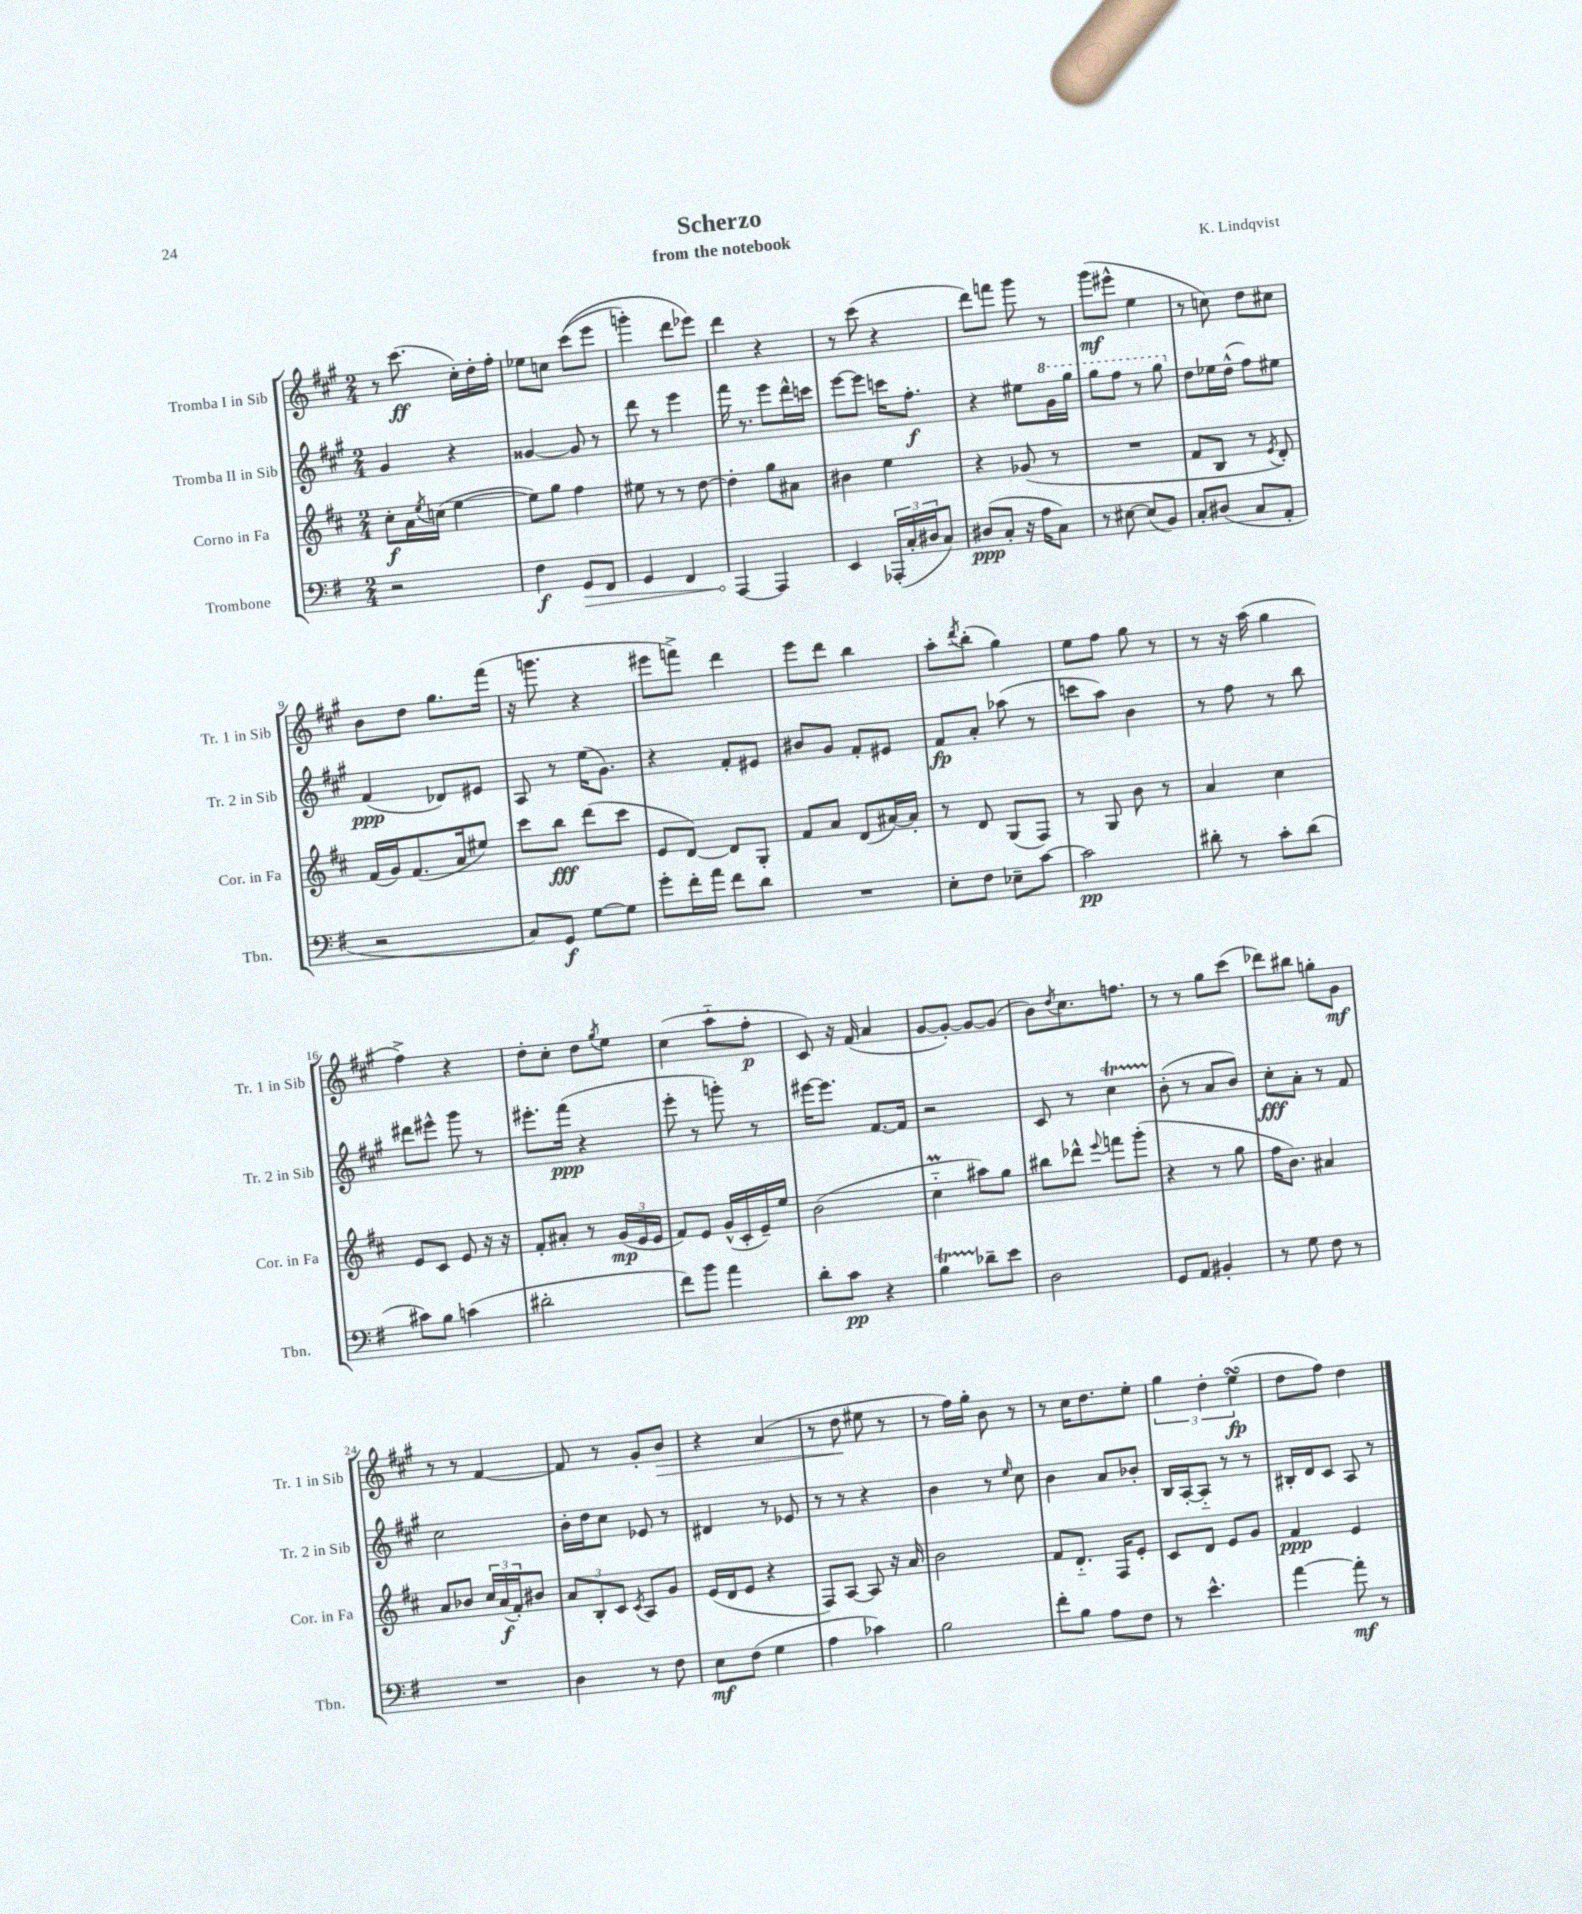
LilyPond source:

\header { title = "Scherzo" composer = "K. Lindqvist" subtitle = "from the notebook" }
<<
\new StaffGroup <<
\new Staff = "s0" \with { instrumentName = "Tromba I in Sib" shortInstrumentName = "Tr. 1 in Sib" } {
    \clef treble \key a \major \numericTimeSignature \time 2/4
    r8 cis'''8.\ff( cis''16-.) d''16-. fis''16-. |
    ees''8 c''8 cis'''8(\( e'''8 |
    g'''4-.) d'''8 ees'''8\) |
    d'''4 r4 |
    r8 cis'''8( r4 |
    d'''8) f'''8 gis'''8 r8 |
    gis'''8\mf( eis'''8-^ e''4 |
    r8 c''8) d''8 cis''8 |
    b'8 d''8 gis''8. fis'''16( |
    r16 g'''8. r4 |
    eis'''8 f'''8->) d'''4 |
    e'''8 d'''8 b''4 |
    a''8-. \acciaccatura { d'''8 } b''8-.( gis''4) |
    e''8 fis''8 gis''8 r8 |
    r8 r16 a''16( gis''4 |
    fis''4->) r4 |
    d''8-. cis''8-. d''8 \acciaccatura { gis''8 } e''8 |
    cis''4( a''8-_ fis''8-.\p |
    cis'8) r16 fis'16( a'4 |
    gis'8~ gis'8~-.) gis'8~ gis'8( |
    b'8) \acciaccatura { d''8 } cis''8. f''8. |
    r8 r8 gis''8 cis'''8( |
    des'''8) bis''8 g''8-. gis'8\mf |
    r8 r8 fis'4~ |
    fis'8 r8 gis'8-. b'8\> |
    r4 a'4( |
    r8 d''8\! eis''8 r8 |
    r8 fis''16) gis''16-. b'8 r8 |
    r8 cis''16 d''8. e''8-. |
    \tuplet 3/2 { gis''4 d''4-. e''4\turn\fp( } |
    d''8 fis''8) d''4 \bar "|." |
}
\new Staff = "s1" \with { instrumentName = "Tromba II in Sib" shortInstrumentName = "Tr. 2 in Sib" } {
    \clef treble \key a \major \numericTimeSignature \time 2/4
    gis'4 r4 |
    gisis'4~ gisis'8 r8 |
    d'''8 r8 e'''4 |
    fis'''16 r8. e'''8 d'''16-^ c'''16 |
    e'''8~ e'''8 c'''16 fis''8.-.\f |
    r4 eis''8 \ottava #1 gis''16 gis'''16 |
    gis'''8 fis'''8 r8 gis'''8 \ottava #0 |
    d''8 ees''16 d''16-^( fis''8) eis''8 |
    fis'4\ppp( des'8) eis'8 |
    a8 r8 e''16( gis'8.) |
    r4 fis'8-. eis'8 |
    bis'8 gis'8 fis'8-. eis'8 |
    fis'8\fp a'8-. aes''8( r8 |
    c'''8 a''8) b'4 |
    r8 fis''8 r8 b''8 |
    dis'''8 eis'''8-^ gis'''8 r8 |
    eis'''8.-. fis'''16\ppp( r4 |
    e'''8-. r8 g'''8-.) r8 |
    eis'''16~ eis'''8. fis'8.~ fis'16 |
    r2 |
    cis'8 r8 cis''4\startTrillSpan |
    b'8-.\stopTrillSpan( r8 a'8 b'8) |
    cis''8-.\fff a'8-. r8 fis'8 |
    cis''2 |
    b'16-. d''16 cis''8 ees'8 r8 |
    dis'4 r8 ees'8 |
    r8 r8 r4 |
    b'4 r8 \grace { e''16 } cis''8 |
    b'4 a'8 bes'8-. |
    b16 a16~-. a8-_ r8 r8 |
    bis16-. d'16 cis'8 a8 r8 \bar "|." |
}
\new Staff = "s2" \with { instrumentName = "Corno in Fa" shortInstrumentName = "Cor. in Fa" } {
    \clef treble \key d \major \numericTimeSignature \time 2/4
    cis''8-.\f a'16 \acciaccatura { e''8 } c''16( e''4~ |
    e''8) g''8 fis''4 |
    eis''8 r8 r8 d''8~ |
    d''4-. g''8 ais'8 |
    bis'4 e''4 |
    r4 ges'8( r8 |
    R2 |
    fis'8 b8 r8 \acciaccatura { e'8 } d'8-.) |
    fis'16( g'16) fis'8.( a'16 eis''8) |
    cis'''8 b''8\fff d'''8( cis'''8 |
    e'8 d'8~) d'8 g8-. |
    fis'8 a'8 d'8( ais'16~) ais'16-. |
    r8 d'8 g8( fis8) |
    r8 g8 b'8 r8 |
    a'4 cis''4 |
    e'8 cis'8 e'8 r16 r16 |
    fis'8-. ais'8-. r8 \tuplet 3/2 { g'16\mp( e'16 e'16 } |
    fis'8) e'8 g'16-^( cis'16-. e'16--) e''16 |
    b'2( |
    cis''4-_\prall ais''8) g''8 |
    bis''8 des'''8-^ \appoggiatura { e'''8 } f'''8 g'''8-.( |
    r4 r8 g''8 |
    fis''16 b'8.) ais'4 |
    a'8 bes'8 \tuplet 3/2 { cis''16 a'16\f( fis'16-.) } bis'8 |
    \tuplet 3/2 { a'8 b8-. cis'8 } \acciaccatura { cis'8 } a8 g'8 |
    e'16( d'16 e'8 r4 |
    fis8) a8~ a8 r16 a'16 |
    b'2 |
    fis'8 d'8.-_ fis16 e'8-. |
    cis'8 d'8 e'8 g'8 |
    fis'4\ppp e'4 \bar "|." |
}
\new Staff = "s3" \with { instrumentName = "Trombone" shortInstrumentName = "Tbn." } {
    \clef bass \key g \major \numericTimeSignature \time 2/4
    r2 |
    fis4\f \once \override Hairpin.circled-tip = ##t g,8\> fis,8 |
    g,4 fis,4 |
    a,,4~\! a,,4 |
    e,4 \tuplet 3/2 { aes,,16-.( c16-. dis16 } c8) |
    dis8\ppp( c8-. r16 a16 c8) |
    r8 eis8~ eis8( b,8) |
    c8-. dis8( c8 a,8-. |
    r2 |
    c8) g,8\f g8~ g8 |
    g'8-. fis'16-. a'16 fis'8 d'8 |
    R2 |
    e8-. fis8 ees8-- c'8~ |
    c'2\pp |
    dis'8-. r8 c'8-. dis'8( |
    cis'8) b8 c'4( |
    dis'2-. |
    fis'8) b'8 a'4 |
    d'8-. c'8\pp r4 |
    b4\startTrillSpan des'8--\stopTrillSpan e'8 |
    d2 |
    g,8 a,8 bis,4-. |
    r8 g8 fis8 r8 |
    R2 |
    d4 r8 fis8 |
    e8\mf fis8( g4 |
    a4 ces'4) |
    b2 |
    fis'8-. b8 a8 fis8 |
    r8 e'4.-^ |
    a'4~ a'8-.\mf r8 \bar "|." |
}
>>
>>
